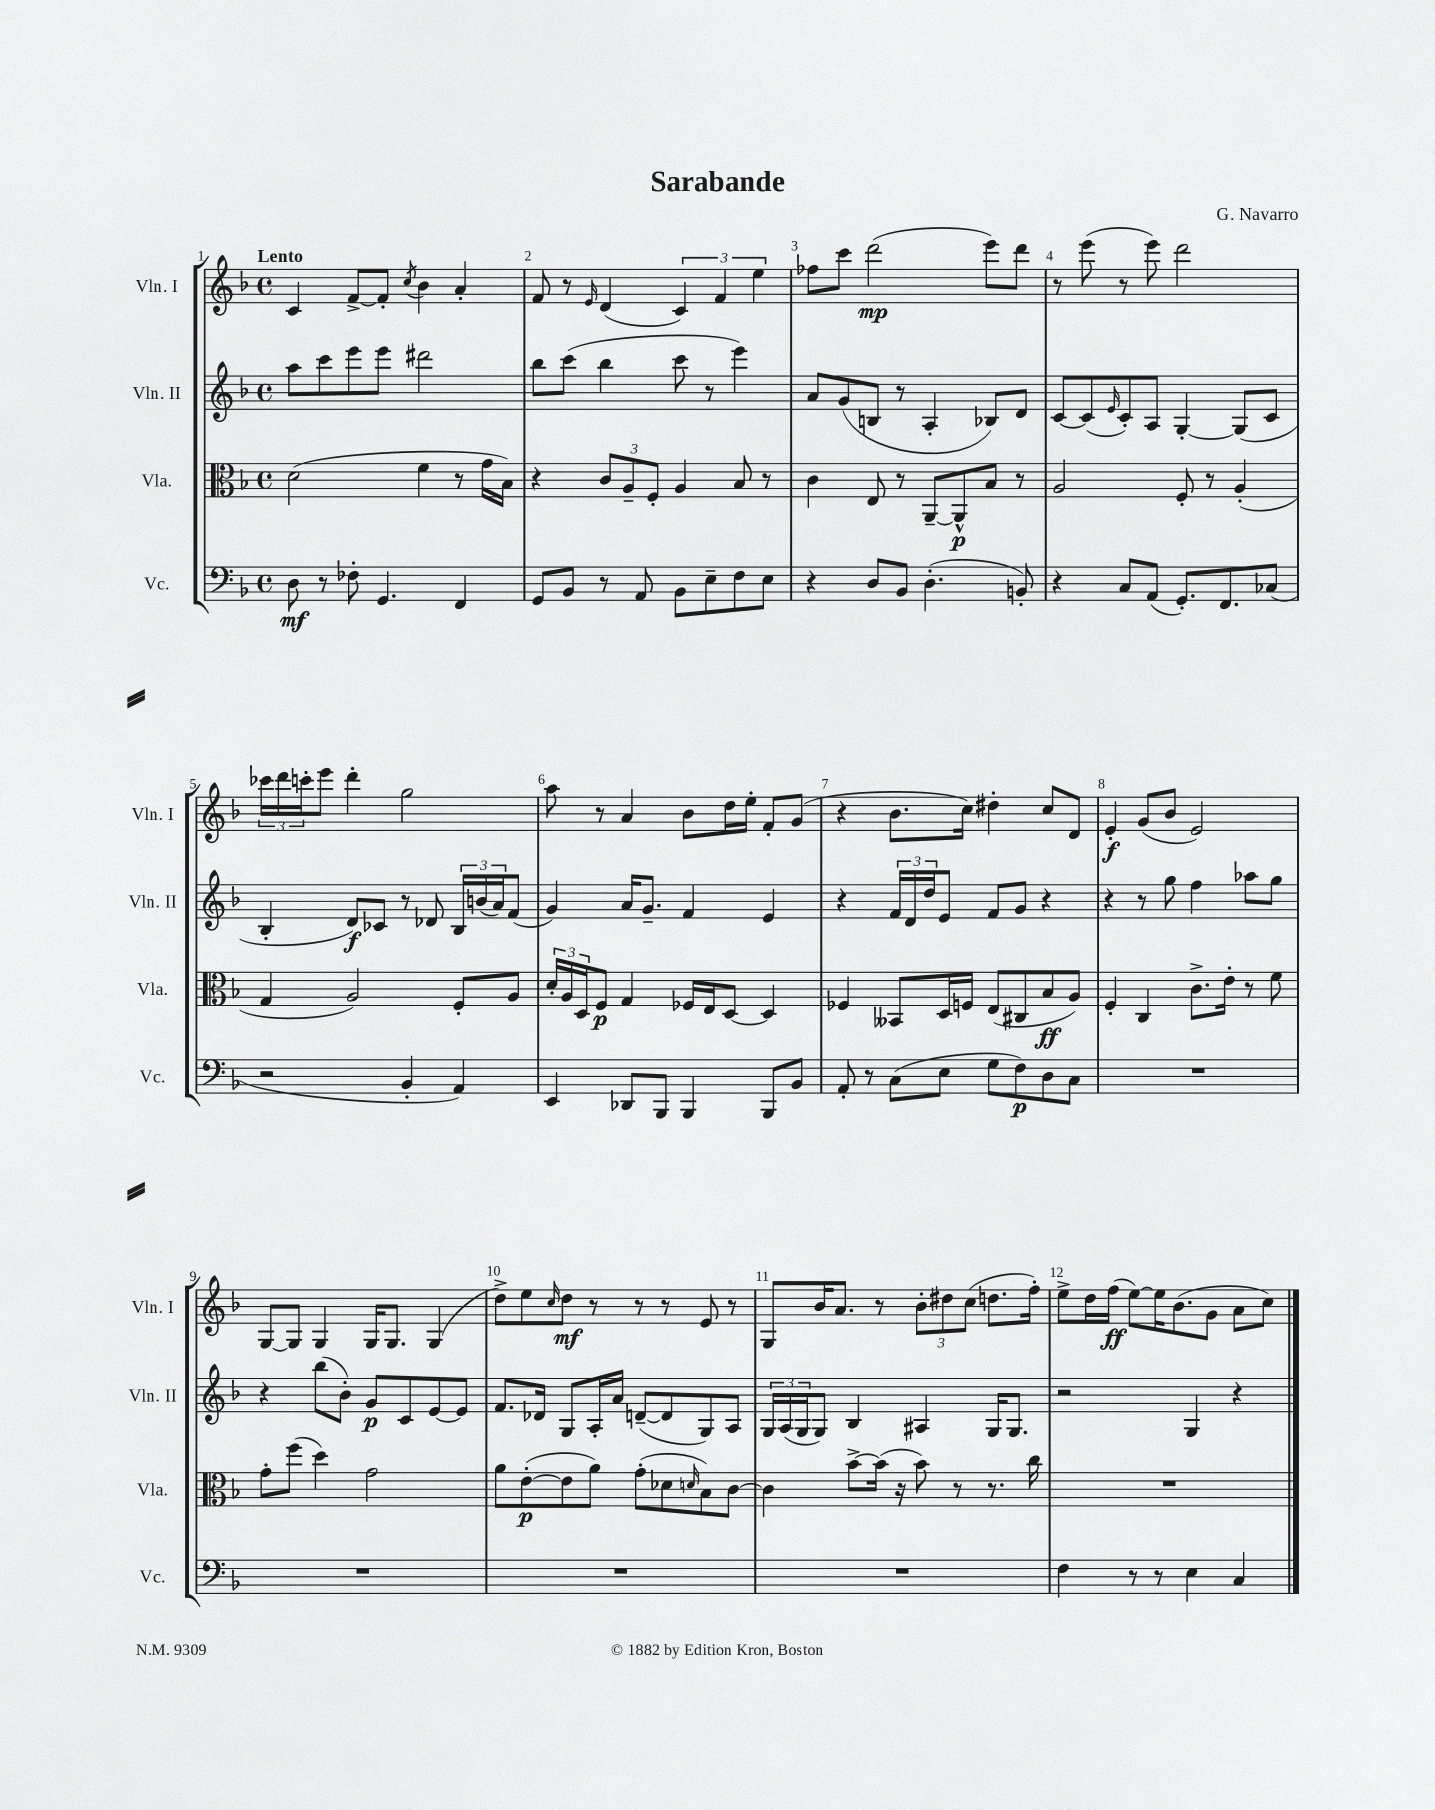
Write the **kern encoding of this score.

**kern	**dynam	**kern	**dynam	**kern	**dynam	**kern	**dynam
*part4	*part4	*part3	*part3	*part2	*part2	*part1	*part1
*staff4	*staff4	*staff3	*staff3	*staff2	*staff2	*staff1	*staff1
*I"Vc.	*	*I"Vla.	*	*I"Vln. II	*	*I"Vln. I	*
*I'Vc.	*	*I'Vla.	*	*I'Vln. II	*	*I'Vln. I	*
*clefF4	*	*clefC3	*	*clefG2	*	*clefG2	*
*k[b-]	*	*k[b-]	*	*k[b-]	*	*k[b-]	*
*M4/4	*	*M4/4	*	*M4/4	*	*M4/4	*
*met(c)	*	*met(c)	*	*met(c)	*	*met(c)	*
=1	=1	=1	=1	=1	=1	=1	=1
!	!	!	!	!	!	!LO:TX:a:B:t=Lento	!
8D\	mf	(2d\	.	8aa\L	.	4c/	.
8r	.	.	.	8ccc\	.	.	.
8F-X'\	.	.	.	8eee\	.	[8f^/L	.
4.GG/	.	.	.	8eee\J	.	8f'/J]	.
.	.	.	.	.	.	8qcc/	.
.	.	4f\	.	2ddd#X\	.	4b-\	.
4FF/	.	8r	.	.	.	4a'/	.
.	.	16g\LL	.	.	.	.	.
.	.	16B-\JJ)	.	.	.	.	.
=2	=2	=2	=2	=2	=2	=2	=2
8GG/L	.	4r	.	8bb-\L	.	8f/	.
8BB-/J	.	.	.	(8ccc\J	.	8r	.
.	.	.	.	.	.	16qqe/	.
8r	.	12c/L	.	4bb-\	.	(4d/	.
.	.	12A~/	.	.	.	.	.
8AA/	.	.	.	.	.	.	.
.	.	12F'/J	.	.	.	.	.
8BB-\L	.	4A/	.	8ccc\	.	6c/)	.
8E~\	.	.	.	8r	.	.	.
.	.	.	.	.	.	6f/	.
8F\	.	8B-/	.	4eee\)	.	.	.
.	.	.	.	.	.	6ee\	.
8E\J	.	8r	.	.	.	.	.
=3	=3	=3	=3	=3	=3	=3	=3
4r	.	4c\	.	8a/L	.	8ff-X\L	.
.	.	.	.	(8g/	.	8ccc\J	.
8D/L	.	8E/	.	8Bn/J	.	(2ddd\	mp
8BB-/J	.	8r	.	8r	.	.	.
(4.D'\	.	[8AA~/L	.	4A'/	.	.	.
.	.	8AA^^/]	p	.	.	.	.
.	.	8B-/J	.	8B-X/L)	.	8eee\L)	.
8BBn'/)	.	8r	.	8d/J	.	8ddd\J	.
=4	=4	=4	=4	=4	=4	=4	=4
4r	.	2A/	.	[8c/L	.	8r	.
.	.	.	.	(8c/]	.	(8eee\	.
.	.	.	.	16qqe/	.	.	.
8C/L	.	.	.	8c'/)	.	8r	.
(8AA/J	.	.	.	8A/J	.	8eee\)	.
8.GG'/L)	.	8F'/	.	[4G'/	.	2ddd\	.
.	.	8r	.	.	.	.	.
8.FF/	.	.	.	.	.	.	.
.	.	(4A'/	.	(8G/L]	.	.	.
(8C-X/J	.	.	.	8c/J	.	.	.
!!LO:LB:g=z
=5	=5	=5	=5	=5	=5	=5	=5
2r	.	4G/	.	4B-'/	.	24ccc-X\LL	.
.	.	.	.	.	.	24ddd\	.
.	.	.	.	.	.	24cccn'\J	.
.	.	.	.	.	.	8eee\J	.
.	.	2A/)	.	8d/L)	f	4ddd'\	.
.	.	.	.	8c-X/J	.	.	.
4BB-'/	.	.	.	8r	.	2gg\	.
.	.	.	.	8d-X/	.	.	.
4AA/)	.	8F'/L	.	24B-/LL	.	.	.
.	.	.	.	(24bn/	.	.	.
.	.	.	.	24a/J)	.	.	.
.	.	8A/J	.	(8f/J	.	.	.
=6	=6	=6	=6	=6	=6	=6	=6
4EE/	.	24d'/LL	.	4g/)	.	8aa\	.
.	.	24A/	.	.	.	.	.
.	.	24D/J	.	.	.	.	.
.	.	8F/J	p	.	.	8r	.
8DD-X/L	.	4G/	.	16a/KL	.	4a/	.
.	.	.	.	8.g~/J	.	.	.
8BBB-/J	.	.	.	.	.	.	.
4BBB-/	.	16F-X/LL	.	4f/	.	8b-\L	.
.	.	16E/J	.	.	.	.	.
.	.	[8D/J	.	.	.	16dd\L	.
.	.	.	.	.	.	16ee'\JJ	.
8BBB-/L	.	4D/]	.	4e/	.	8f'/L	.
8BB-/J	.	.	.	.	.	(8g/J	.
=7	=7	=7	=7	=7	=7	=7	=7
8AA'/	.	4F-X/	.	4r	.	4r	.
8r	.	.	.	.	.	.	.
(8C\L	.	8BB--X/L	.	24f/LL	.	8.b-\L	.
.	.	.	.	24d/	.	.	.
.	.	.	.	24dd/J	.	.	.
8E\J	.	16D/L	.	8e/J	.	.	.
.	.	16Fn/JJ	.	.	.	16cc\Jk)	.
8G\L	.	(8E/L	.	8f/L	.	4dd#X'\	.
8F\)	p	8C#X/	.	8g/J	.	.	.
8D\	.	8B-/	ff	4r	.	8cc/L	.
8C\J	.	8A/J)	.	.	.	8d/J	.
=8	=8	=8	=8	=8	=8	=8	=8
1r	.	4F'/	.	4r	.	4e'/	f
.	.	4C/	.	8r	.	(8g/L	.
.	.	.	.	8gg\	.	8b-/J	.
.	.	8.c^\L	.	4ff\	.	2e/)	.
.	.	16e'\Jk	.	.	.	.	.
.	.	8r	.	8aa-X\L	.	.	.
.	.	8f\	.	8gg\J	.	.	.
!!LO:LB:g=z
=9	=9	=9	=9	=9	=9	=9	=9
1r	.	8g'\L	.	4r	.	[8G/L	.
.	.	(8ff\J	.	.	.	8G/J]	.
.	.	4dd\)	.	(8bb-\L	.	4G/	.
.	.	.	.	8b-'\J)	.	.	.
.	.	2g\	.	8g/L	p	16G/KL	.
.	.	.	.	.	.	8.G/J	.
.	.	.	.	8c/	.	.	.
.	.	.	.	[8e/	.	(4G/	.
.	.	.	.	8e/J]	.	.	.
=10	=10	=10	=10	=10	=10	=10	=10
1r	.	8a\L	.	8.f/L	.	8dd^\L)	.
.	.	([8e'\	p	.	.	8ee\	.
.	.	.	.	16d-X/Jk	.	.	.
.	.	.	.	.	.	16qqcc/	.
.	.	8e\]	.	8G/L	.	8dd\J	mf
.	.	8a\J)	.	16A'/L	.	8r	.
.	.	.	.	16a/JJ	.	.	.
.	.	(8g'\L	.	([8dn~/L	.	8r	.
.	.	8d-X\	.	8d/]	.	8r	.
.	.	16qqdn/	.	.	.	.	.
.	.	8B-\)	.	8G/)	.	8e/	.
.	.	[8c\J	.	8A/J	.	8r	.
=11	=11	=11	=11	=11	=11	=11	=11
1r	.	4c\]	.	24G/LL	.	8G/L	.
.	.	.	.	(24A/	.	.	.
.	.	.	.	24G/J	.	.	.
.	.	.	.	8G/J)	.	16b-/K	.
.	.	.	.	.	.	8.a/J	.
.	.	[8b-^\L	.	4B-/	.	.	.
.	.	(16b-\Jk]	.	.	.	8r	.
.	.	16r	.	.	.	.	.
.	.	8b-\)	.	4A#X/	.	12b-'\L	.
.	.	.	.	.	.	12dd#X\	.
.	.	8r	.	.	.	.	.
.	.	.	.	.	.	(12cc\J	.
.	.	8.r	.	16G/KL	.	8.ddn\L	.
.	.	.	.	8.G/J	.	.	.
.	.	16cc\	.	.	.	16ff'\Jk)	.
=12	=12	=12	=12	=12	=12	=12	=12
4F\	.	1r	.	2r	.	8ee^\L	.
.	.	.	.	.	.	16dd\L	.
.	.	.	.	.	.	(16ff\JJ	ff
8r	.	.	.	.	.	[8ee\L)	.
8r	.	.	.	.	.	16ee\K]	.
.	.	.	.	.	.	(8.b-\	.
4E\	.	.	.	4G/	.	.	.
.	.	.	.	.	.	8g\J	.
4C/	.	.	.	4r	.	8a\L	.
.	.	.	.	.	.	8cc\J)	.
==	==	==	==	==	==	==	==
*-	*-	*-	*-	*-	*-	*-	*-
